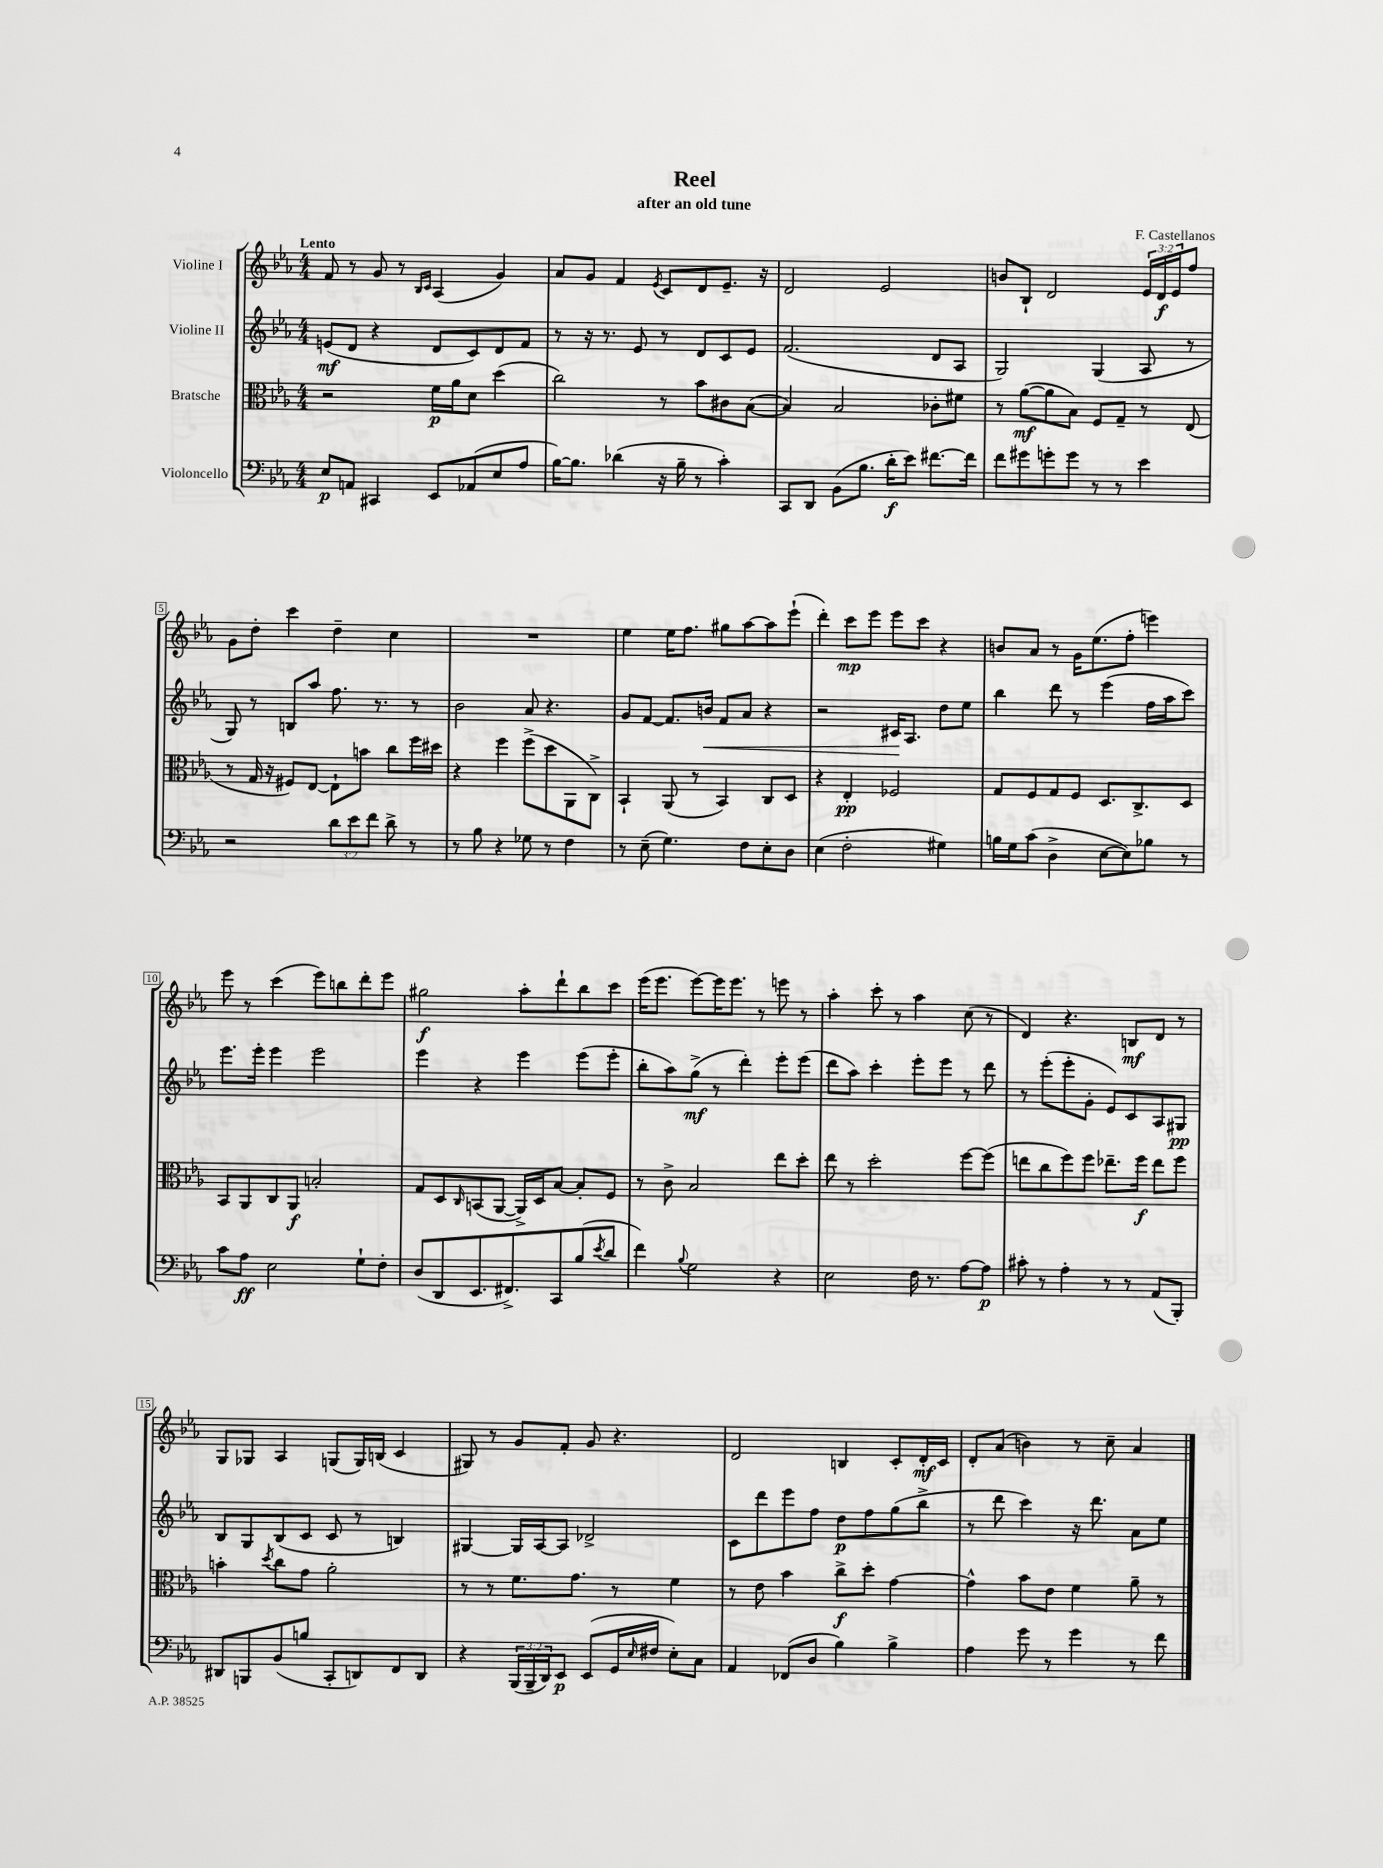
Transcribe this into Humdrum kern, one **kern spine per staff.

**kern	**kern	**kern	**kern
*staff4	*staff3	*staff2	*staff1
*clefF4	*clefC3	*clefG2	*clefG2
*k[b-e-a-]	*k[b-e-a-]	*k[b-e-a-]	*k[b-e-a-]
*M4/4	*M4/4	*M4/4	*M4/4
8E-	2r	(8e	8f
8AA	.	8d	8r
4CC#	.	4r	8g
.	.	.	8r
.	.	.	16qqB-
.	.	.	16qqc
8EE-	16f	8d	(4A-
.	16a-	.	.
(8AA-	8d	8c)	.
8E-	(4dd	8d	4g)
8A-	.	8f	.
=	=	=	=
[16B-)	2cc)	8r	8a-
8.B-]	.	.	.
.	.	16r	8g
.	.	8.r	.
(4d-	.	.	4f
.	.	8e-	.
.	.	.	8qe-
16r	8r	8r	8c
16B-~	.	.	.
8r	8b-	8d	8d
4c')	8c#	8c	8.e-~
.	([8B-	8e-	.
.	.	.	16r
=	=	=	=
8CC	4B-])	(2.f	2d
8DD	.	.	.
(8BB-	2B-	.	.
8.B-	.	.	.
.	.	.	2e-
16d'	.	.	.
8e-)	.	.	.
[8.f#	8c-'	8d	.
.	8f#	8A-	.
16f#]	.	.	.
=	=	=	=
8f	8r	2G)	8b
8g#	([8a-	.	8B-`
8g'	8a-]	.	2d
8g	8B-)	.	.
8r	8F	(4G	.
8r	8G~	.	.
4e-	8r	8A-	24e-
.	.	.	24d
.	.	.	24e-
.	(8E-	8r	8ff
=	=	=	=
2r	8r	8G)	8g
.	16G	8r	8dd'
.	16r	.	.
.	8F#)	8B	4ccc
.	[8E-	8aa-	.
12d	8E-`]	8.ff	4dd~
12e-	.	.	.
.	8b	.	.
12f	.	.	.
.	.	8.r	.
8d^	8cc	.	4cc
8r	16ff	8r	.
.	16dd#	.	.
=	=	=	=
8r	4r	2b-	1r
8B-	.	.	.
4r	4ff	.	.
8G-	(8ff^	8a-	.
8r	8dd	4.r	.
4F	8AA-	.	.
.	8C^)	.	.
=	=	=	=
8r	4BB-`	8g	4ee-
(8E-~	.	[8f	.
4.G)	(8AA-	8.f]	16ee-
.	.	.	8.ff
.	8r	.	.
.	.	16b	.
.	4BB-)	8f	8gg#
8F	.	8a-	[8aa-
8E-'	8C	4r	8aa-]
8D	8D	.	(8eee-`
=	=	=	=
(4E-	4r	2r	4ddd')
2F'	4E-'	.	8ccc
.	.	.	8eee-
.	2F-	16c#	8eee-
.	.	8.A-	.
.	.	.	8ccc
4G#)	.	8dd	4r
.	.	8ee-	.
=	=	=	=
16B	8G	4bb-	8b
16G	.	.	.
(8c	8F	.	8a-
4D^	8G	8ddd	8r
.	8F	8r	16g
.	.	.	(8.ee-
[8E-	8.D	(4eee-	.
8E-])	.	.	8ff'
.	8.C^	.	.
8B-	.	16ff	4eee)
.	.	16aa-	.
8r	8D	8ccc)	.
=	=	=	=
8c	8BB-	8.eee-	8eee-
8A-	8AA-	.	8r
.	.	16eee-'	.
2E-	8C	4eee-	(4ccc
.	8AA-	.	.
.	2B'	2eee-	8eee-)
.	.	.	8bb
8G`	.	.	8ddd'
8F'	.	.	8eee-
=	=	=	=
(8D	8G	4eee-	2gg#
8DD	8D	.	.
.	16qqC	.	.
8.EE-	(8BB	4r	.
.	[8AA-	.	.
8.FF#^)	.	.	.
.	16AA-^])	4eee-	8aa-'
.	16D	.	.
8CC	[8B-	.	8ddd`
(8B-	8B-']	(8eee-	8bb-
8qe-	.	.	.
8d	8F	8eee-'	8ccc
=	=	=	=
4f)	8r	8bb-'	(16eee-
.	.	.	8.eee-
.	8c^	8aa-)	.
8qqB-	.	.	.
2G	2B-	(8gg^	[8eee-)
.	.	8r	16eee-]
.	.	.	8.eee-
.	.	4ddd')	.
.	.	.	8r
4r	8ee-	8eee-'	8eee
.	8dd'	(8eee-	8r
=	=	=	=
2E-	8ee-	8ddd	4aa-'
.	8r	8aa-)	.
.	2dd'	4ccc'	8ccc'
.	.	.	8r
16F	.	8eee-'	4aa-
8.r	.	.	.
.	.	8eee-	.
[8A-	[8ff	8r	(8cc
8A-]	(8ff]	8ddd	8r
=	=	=	=
8c#'	8ee	8r	4d)
8r	8cc	(8eee-'	.
4A-'	8ff)	8eee-'	4.r
.	8ff	8g'	.
8r	8.ee-~	8e-)	.
8r	.	8c	8B
.	16ff	.	.
(8AA-	8ee-	8A-	8d
8BBB-')	8ff	8G#	8r
=	=	=	=
8DD#	4b'	8B-	8G
8BBB	.	8G	8G-
.	8qdd	.	.
(8BB-	8cc	(8B-	4A-
8B	8g	8c	.
8CC'	2a-'	8c	(8G
8DD)	.	8r	16G)
.	.	.	(16B
8FF	.	4B)	4c
8DD	.	.	.
=	=	=	=
4r	8r	[4G#	8G#)
.	8r	.	8r
(24BBB-	8.f	16G#]	8g
24BBB-~	.	.	.
.	.	[16A-	.
24DD)	.	.	.
8EE-	.	8A-]	8f'
.	8.g	.	.
(8EE-	.	2d-^	8g
16GG	8r	.	4.r
16qqE-	.	.	.
16F#	.	.	.
8E-')	4f	.	.
8C	.	.	.
=	=	=	=
4AA-	8r	8c	2d
.	8e-	8ddd	.
(8FF-	4b-	8eee-	.
8D	.	8ff	.
4B-)	8cc^	8dd	4B
.	8dd'	8ff	.
4B-^	[4g	(8gg	8c'
.	.	8bb-^	16d'
.	.	.	16c
=	=	=	=
4A-	4g^^]	8r	8d'
.	.	8ddd	(8a-
8g	8b-	4ccc)	4b)
8r	8e-	.	.
4g	4f	16r	8r
.	.	8.ddd	.
.	.	.	8cc~
8r	8a-~	8a-	4a-
8f	8r	8ee-	.
==	==	==	==
*-	*-	*-	*-
